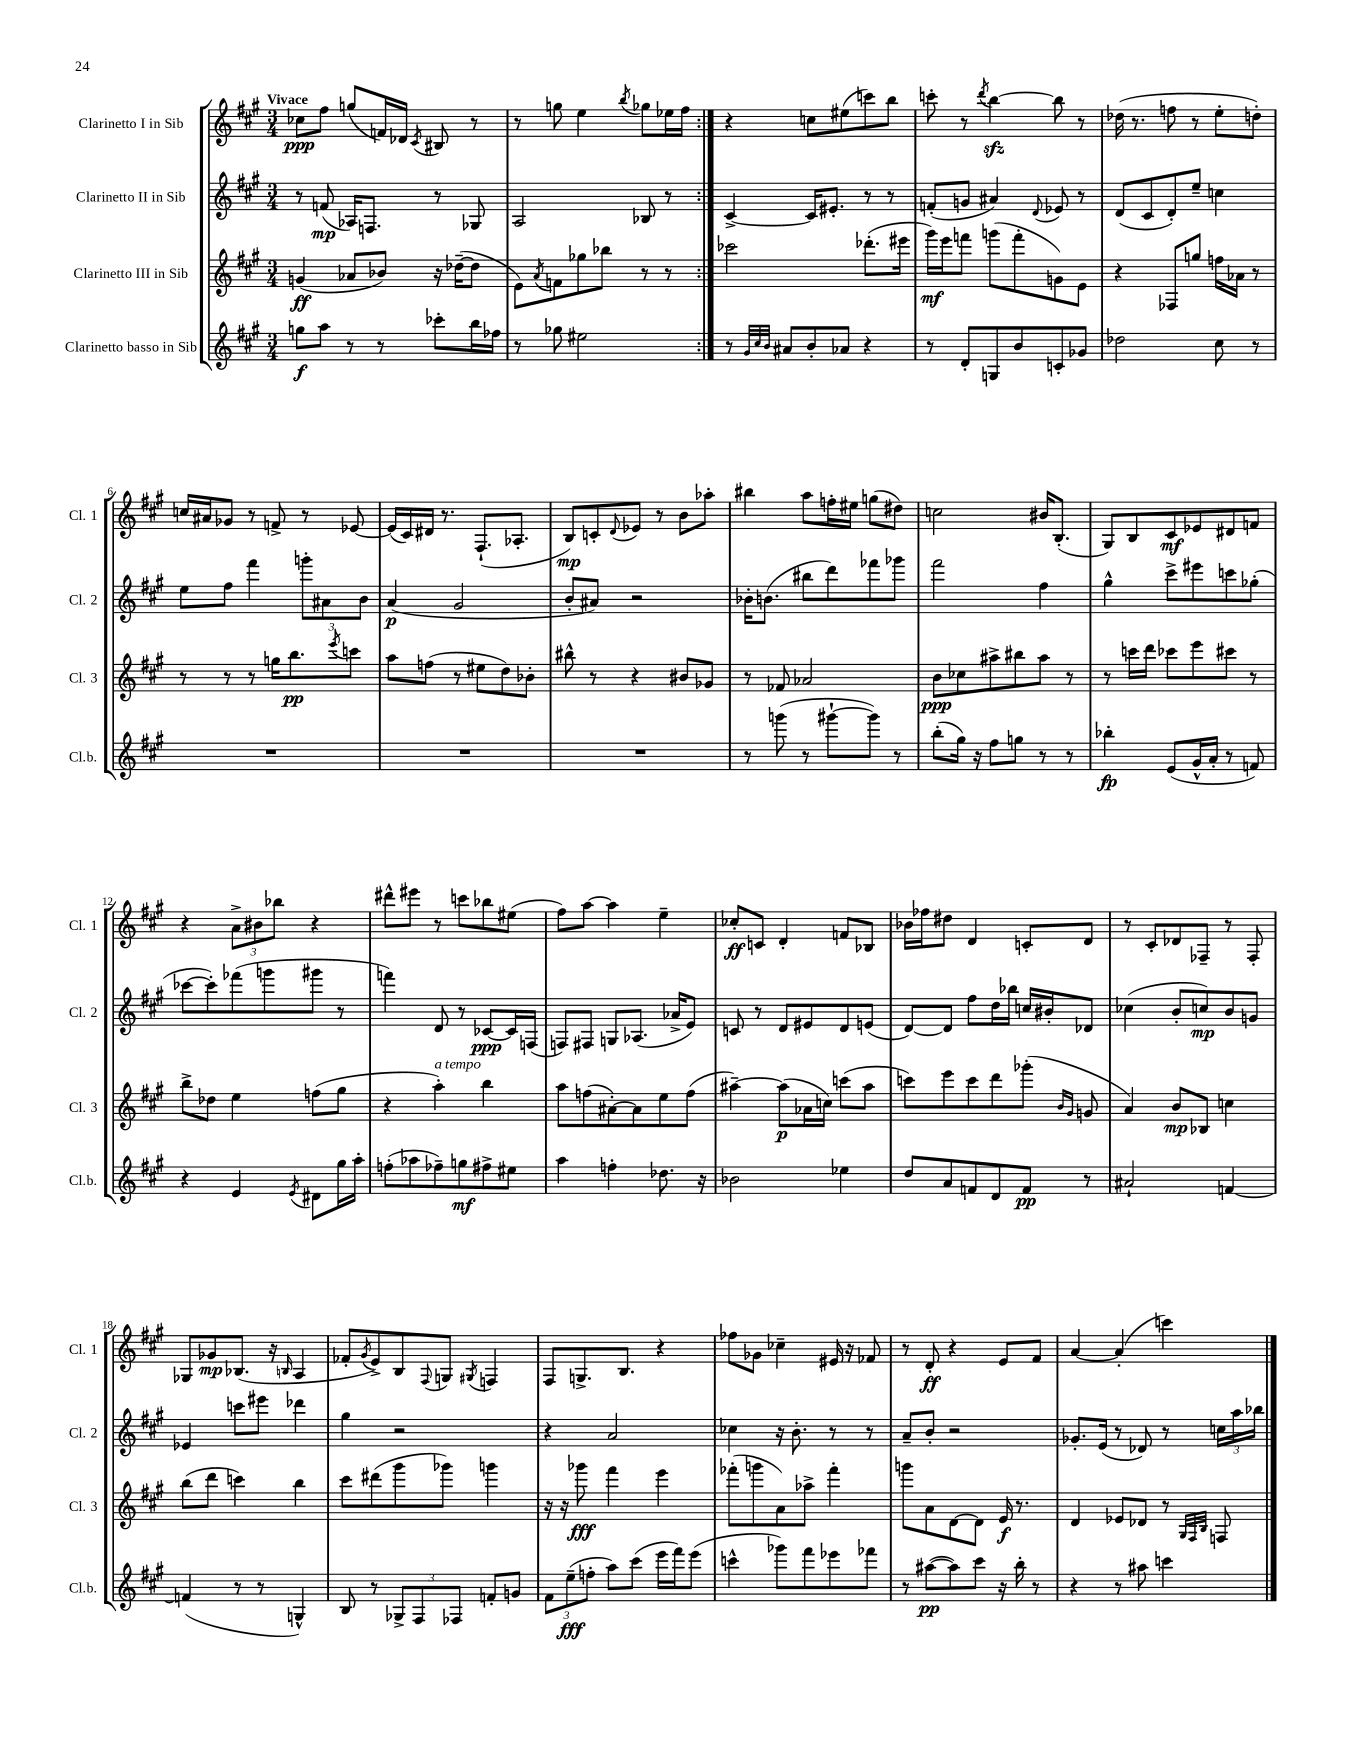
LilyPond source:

<<
\new StaffGroup <<
\new Staff = "s0" \with { instrumentName = "Clarinetto I in Sib" shortInstrumentName = "Cl. 1" } {
    \clef treble \key a \major \numericTimeSignature \time 3/4 \tempo "Vivace"
    \repeat volta 2 { ces''8\ppp fis''8 g''8( f'16) des'16 \acciaccatura { cis'8 } bis8 r8 |
    r8 g''8 e''4 \acciaccatura { b''8 } ges''8 ees''16 fis''16 | }
    r4 c''8 eis''8( c'''8) b''8 |
    c'''8-. r8 \acciaccatura { d'''8 } b''4~\sfz b''8 r8 |
    des''16( r8. f''8 r8 e''8-. d''8-.) |
    c''16 ais'16 ges'8 r8 f'8-> r8 ees'8~ |
    ees'16( cis'16) dis'16 r8. fis8.-!( aes8.-. |
    b8\mp) c'8-. \appoggiatura { d'8 } ees'8 r8 b'8 aes''8-. |
    bis''4 a''8 f''16-. eis''16 g''8( dis''8) |
    c''2 bis'16 b8.-.( |
    gis8) b8 cis'8\mf ees'8 dis'8 f'8 |
    r4 \tuplet 3/2 { a'8-> bis'8 bes''8 } r4 |
    dis'''8-^ eis'''8 r8 c'''8 bes''8 eis''8( |
    fis''8) a''8~ a''4 e''4-- |
    ces''8-.\ff c'8 d'4-. f'8 bes8 |
    bes'16 fes''16 dis''8 d'4 c'8-. d'8 |
    r8 cis'8-. des'8 fes8-- r8 fes8-. |
    ges8 ges'8\mp bes8.( r16 \grace { b16 } a4 |
    fes'8-. \acciaccatura { gis'8 } e'8->) b8 \appoggiatura { fis8 } g8 \acciaccatura { gis8 } f4 |
    fis8 g8.-> b8. r4 |
    fes''8 ges'8 ces''4-- eis'16 r16 fes'8 |
    r8 d'8-.\ff r4 e'8 fis'8 |
    a'4~ a'4-.( c'''4) \bar "|." |
}
\new Staff = "s1" \with { instrumentName = "Clarinetto II in Sib" shortInstrumentName = "Cl. 2" } {
    \clef treble \key a \major \numericTimeSignature \time 3/4
    \repeat volta 2 { r8 f'8\mp( aes16) f8. r8 ges8 |
    a2 bes8 r8 | }
    cis'4~-> cis'16 eis'8.-. r8 r8 |
    f'8-.( g'8 ais'4) \appoggiatura { d'8 } ees'8 r8 |
    d'8( cis'8 d'8-.) e''8-- c''4 |
    e''8 fis''8 fis'''4 \tuplet 3/2 { g'''8-. ais'8 b'8 } |
    a'4\p( gis'2 |
    b'8-. ais'8) r2 |
    bes'16-. b'8.( bis''8 d'''8) fes'''8 ges'''8 |
    fis'''2 fis''4 |
    gis''4-^ cis'''8-> eis'''8 c'''8 ges''8-.( |
    ces'''8~ ces'''8-.) fes'''8( g'''8 gis'''8 r8 |
    f'''4) d'8 r8 ces'8~\ppp ces'16 f16( |
    f8) fis8 g8 aes8.( aes'16-> e'8) |
    c'8 r8 d'8 eis'8 d'8 e'8( |
    d'8~) d'8 fis''8 d''16 bes''16 c''16 bis'16-. des'8 |
    ces''4( b'8-. c''8\mp) b'8 g'8 |
    ees'4 c'''8 eis'''8 des'''4 |
    gis''4 r2 |
    r4 a'2 |
    ces''4 r16 b'8.-. r8 r8 |
    a'8-- b'8-. r2 |
    ges'8.-. e'16( r8 des'8) r8 \tuplet 3/2 { c''16 a''16 bes''16 } \bar "|." |
}
\new Staff = "s2" \with { instrumentName = "Clarinetto III in Sib" shortInstrumentName = "Cl. 3" } {
    \clef treble \key a \major \numericTimeSignature \time 3/4
    \repeat volta 2 { g'4\ff( aes'8 bes'8) r16 des''16~--( des''8 |
    e'8) \acciaccatura { a'8 } f'8 ges''8 bes''8 r8 r8 | }
    ces'''2 des'''8.-.( eis'''16 |
    gis'''16\mf) e'''16 f'''8 g'''8( f'''8-. g'8) e'8 |
    r4 fes8 g''8 f''16 aes'16 r8 |
    r8 r8 r8 g''16 b''8.\pp \acciaccatura { e'''8 } c'''8 |
    a''8 f''8( r8 eis''8 d''8) bes'8-. |
    bis''8-^ r8 r4 bis'8 ges'8 |
    r8 fes'8 aes'2 |
    b'8\ppp ces''8 ais''8-> bis''8 ais''8 r8 |
    r8 c'''16 d'''16 ces'''8 e'''8 cis'''8 r8 |
    b''8-> des''8 e''4 f''8( gis''8 |
    r4 a''4-.^\markup { \italic "a tempo" }) b''4 |
    a''8 f''8( ais'8~-.) ais'8 e''8 f''8( |
    ais''4~--) ais''8\p( aes'16 c''16) c'''8( ais''8 |
    c'''8) e'''8 c'''8 d'''8 ges'''8-.( \grace { b'16 gis'16 } g'8 |
    a'4) b'8\mp bes8 c''4 |
    b''8( d'''8 c'''4) b''4 |
    cis'''8 dis'''8( gis'''8 ges'''8) g'''4 |
    r16 r16 ges'''8\fff fis'''4 e'''4 |
    fes'''8-.( g'''8 a'8) aes''8-> fes'''4-. |
    g'''8 a'8 d'8~ d'8 e'16\f r8. |
    d'4 ees'8 des'8 r8 \grace { gis32 fis32 b32 } f8 \bar "|." |
}
\new Staff = "s3" \with { instrumentName = "Clarinetto basso in Sib" shortInstrumentName = "Cl.b." } {
    \clef treble \key a \major \numericTimeSignature \time 3/4
    \repeat volta 2 { g''8\f a''8 r8 r8 ces'''8-. b''16 fes''16 |
    r8 ges''8 eis''2 | }
    r8 \grace { gis'32 cis''32 b'32 } ais'8 b'8-. aes'8 r4 |
    r8 d'8-. g8 b'8 c'8-. ges'8 |
    des''2 cis''8 r8 |
    R2. |
    R2. |
    R2. |
    r8 g'''8( r8 gis'''8~-! gis'''8) r8 |
    b''8-.( gis''16) r16 fis''8 g''8 r8 r8 |
    bes''4-.\fp e'8( gis'16-^ a'16-. r8 f'8) |
    r4 e'4 \acciaccatura { e'8 } dis'8 gis''16 a''16-. |
    f''8-.( aes''8 fes''8--) g''8\mf fis''8-> eis''8 |
    a''4 f''4-. des''8. r16 |
    bes'2 ees''4 |
    d''8 a'8 f'8 d'8 f'8\pp r8 |
    ais'2-! f'4~ |
    f'4( r8 r8 g4-^) |
    b8 r8 \tuplet 3/2 { ges8-> fis8 fes8 } f'8-. g'8 |
    \tuplet 3/2 { fis'8 e''8--\fff( f''8-. } a''8) cis'''8( e'''16 fis'''16) e'''8( |
    c'''4-^ ges'''8) fis'''8 ees'''8 fes'''8 |
    r8 ais''8~\pp( ais''8) cis'''8 r16 b''16-. r8 |
    r4 r8 ais''8 c'''4 \bar "|." |
}
>>
>>
